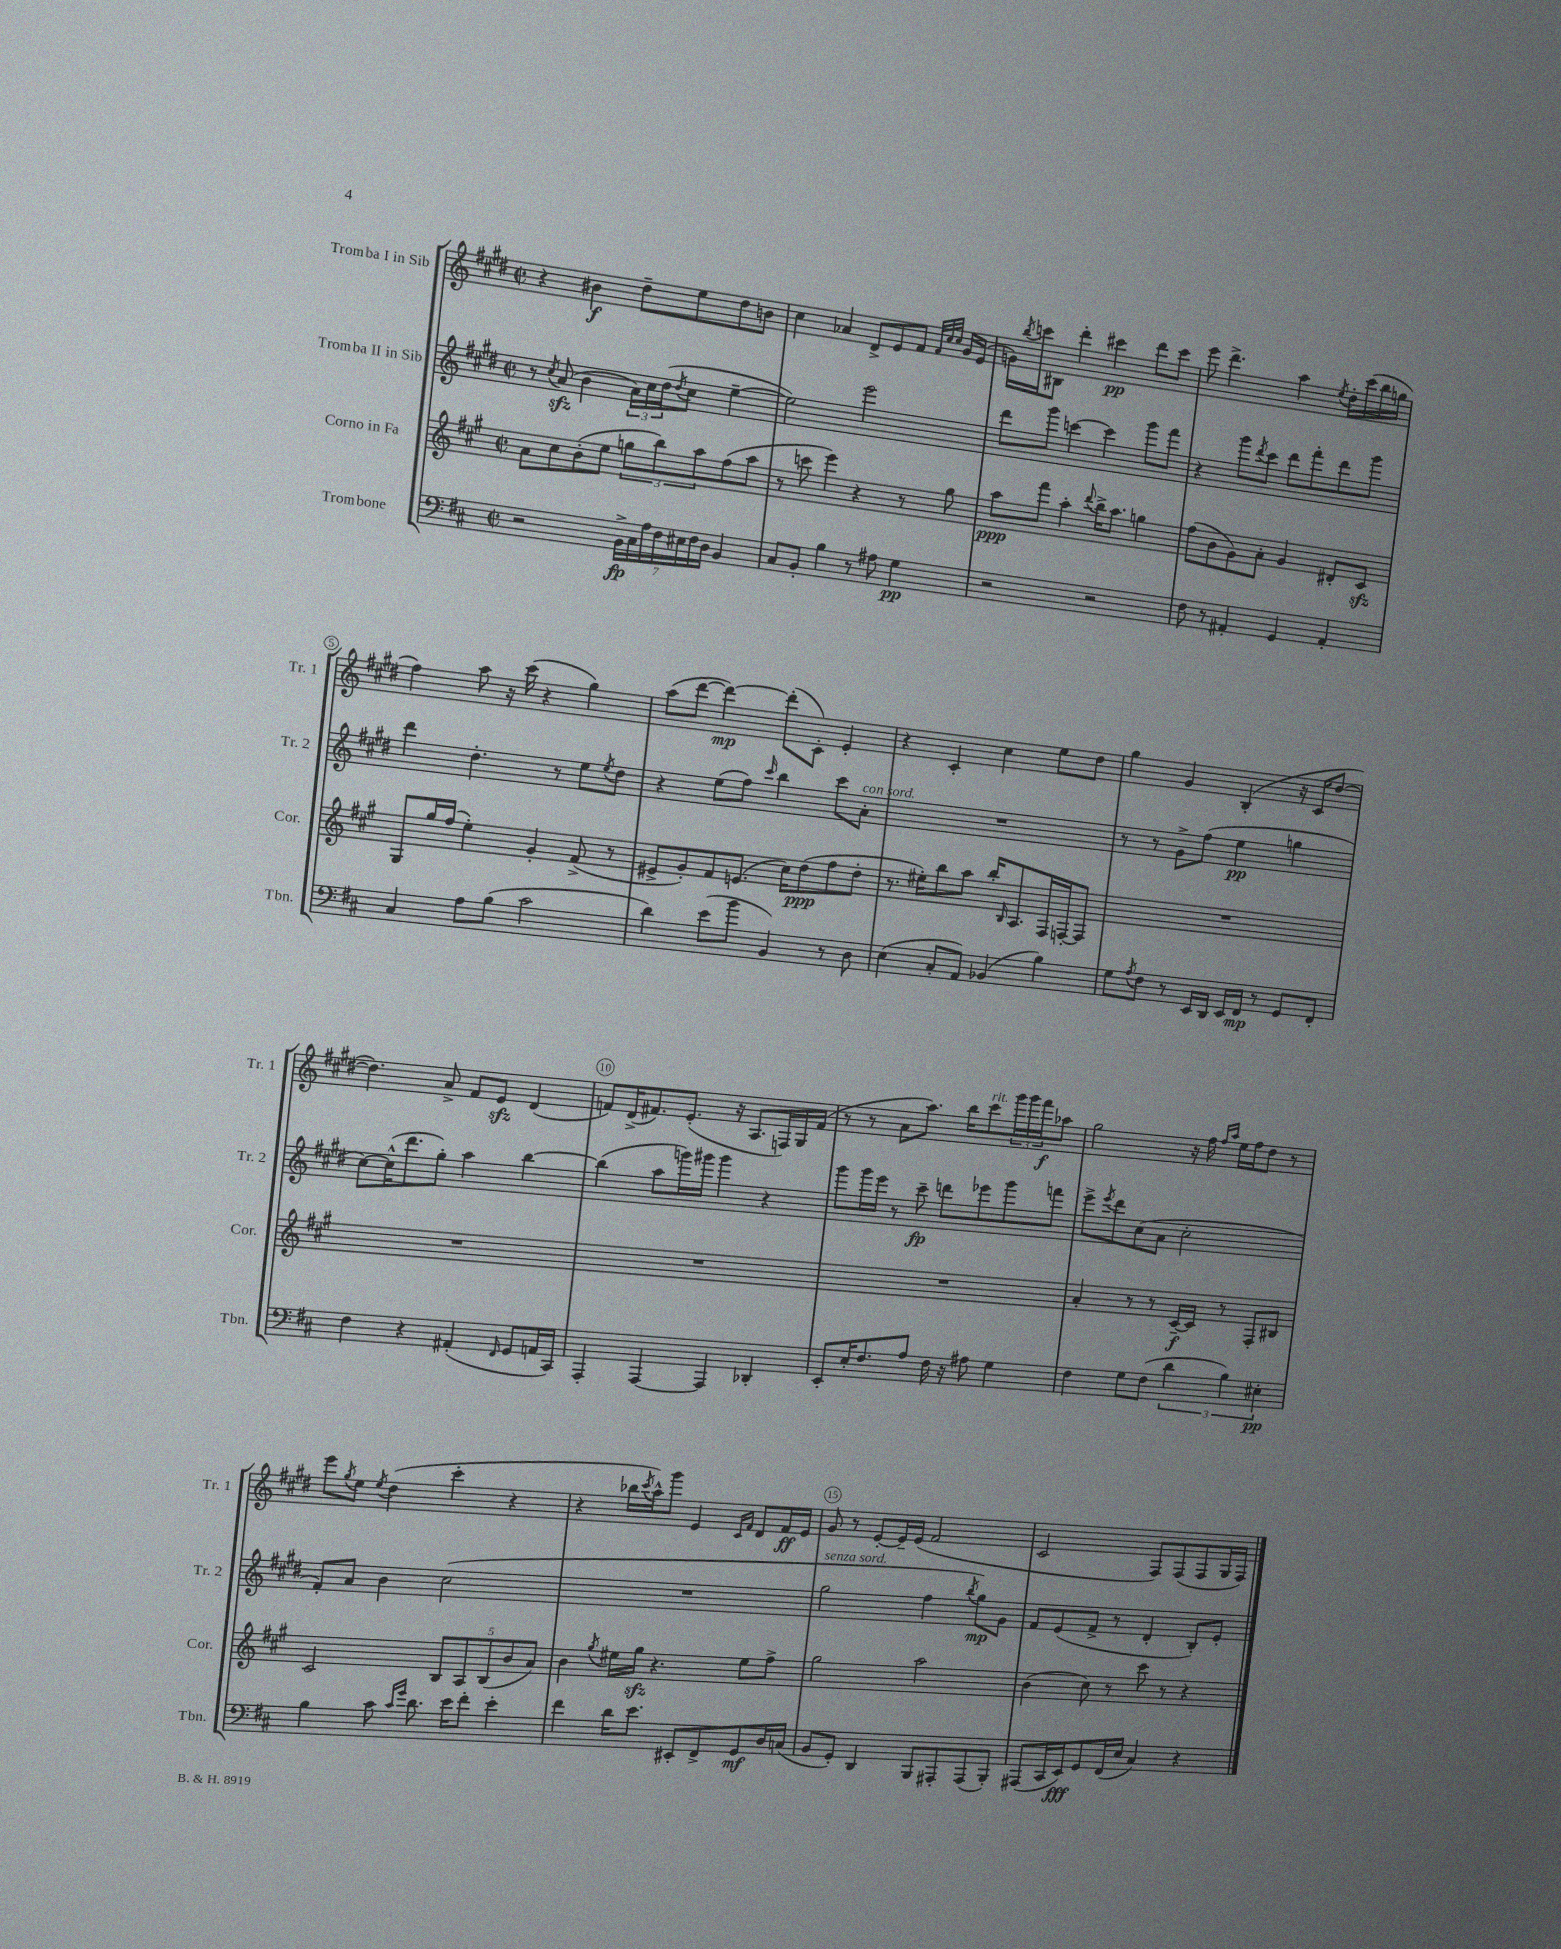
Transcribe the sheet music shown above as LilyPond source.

<<
\new StaffGroup <<
\new Staff = "s0" \with { instrumentName = "Tromba I in Sib" shortInstrumentName = "Tr. 1" } {
    \clef treble \key e \major \defaultTimeSignature \time 2/2
    r4 bis'4\f dis''8-- e''8 dis''8 b'8 |
    cis''4 aes'4 dis'8-> e'8 fis'8 \grace { fis'32 cis''32 cis''32 } gis'16 e'16( |
    g'16) \acciaccatura { b''8 } c'''16 bis8 dis'''4-. cis'''4\pp dis'''8 cis'''8 |
    e'''8 dis'''4.-> a''4 \acciaccatura { e''8 } dis''16-. cis'''16( b''16 g''16 |
    fis''4) a''8 r16 cis'''16( r4 gis''4) |
    a''8( dis'''8~ dis'''4~\mp) dis'''8-.( cis'8-.) e'4-. |
    r4 cis'4-. cis''4 e''8 dis''8 |
    gis''4 gis'4 b4-.( r16 cis'16 dis''8~ |
    dis''4.) a'8-> fis'8 e'8\sfz dis'4( |
    f'8) dis'16->( fis'8.) e'8.-.( r16 a8. f16) gis16 fis'16( |
    r8 r8 a'8 a''8.) b''16 cis'''8^\markup { \italic "rit." } \tuplet 3/2 { gis'''16 gis'''16 fis'''16\f } aes''8 |
    gis''2 r16 fis''16 \grace { fis''16 a''16 } e''16 fis''16 dis''8 r8 |
    e'''8 \acciaccatura { gis''8 } e''8 \acciaccatura { e''8 } dis''4( cis'''4-. r4 |
    r4 bes''16 \acciaccatura { cis'''8 } a''16-^) gis'''8 e'4 \grace { cis'16 fis'16 } dis'8 fis'16\ff e'16 |
    gis'8 r8 e'8~-. e'16-- e'16( fis'2 |
    cis'2 fis8) fis8( fis8 gis16 fis16) \bar "|." |
}
\new Staff = "s1" \with { instrumentName = "Tromba II in Sib" shortInstrumentName = "Tr. 2" } {
    \clef treble \key e \major \defaultTimeSignature \time 2/2
    r8 \acciaccatura { cis''8 } a'8\sfz( b'4 \tuplet 3/2 { a'16) cis''16 dis''16( } \acciaccatura { dis''8 } cis''8 e''4~-- |
    e''2) e'''2 |
    dis'''8 gis'''8 c'''4~ c'''4 gis'''8 fis'''8 |
    r4 gis'''8 \acciaccatura { dis'''8 } cis'''8 dis'''8 fis'''8-. dis'''8 gis'''8 |
    dis'''4 dis''4.-. r8 e''8 \acciaccatura { e''8 } dis''8 |
    r4 e''8( fis''8) \grace { cis'''16 } b''4 cis'''8 a'8-.^\markup { \italic "con sord." } |
    R1 |
    r8 r8 gis'8-> fis''8( e''4\pp g''4 |
    cis''8~) cis''16-^( dis'''8. gis''8-.) a''4 b''4~ |
    b''4( a''8 g'''16) gis'''16 gis'''4 r4 |
    gis'''8 gis'''16 e'''16 r8 cis'''8--\fp d'''8 ees'''8 gis'''8 f'''8 |
    e'''8-> \acciaccatura { e'''8 } dis'''8 cis''8( a'8 cis''2-. |
    fis'8-.) a'8 b'4 cis''2( |
    R1 |
    gis''2^\markup { \italic "senza sord." } fis''4 \acciaccatura { b''8 } gis''8\mp) gis'8 |
    fis'8 e'8( fis'8-> r8 dis'4-. b8-.) e'8-. \bar "|." |
}
\new Staff = "s2" \with { instrumentName = "Corno in Fa" shortInstrumentName = "Cor." } {
    \clef treble \key a \major \defaultTimeSignature \time 2/2
    a'8 cis''8 b'8-.( e''8 \tuplet 3/2 { g''8 b''8) a''8 } fis''8( a''8 |
    r8 c'''8 e'''4) r4 r8 gis''8 |
    a''8\ppp fis'''8 a''4-. \appoggiatura { d'''8 } b''16-> a''8. g''4 |
    fis''8( b'8 gis'8) a'8-. gis'4 dis'8-. cis'8\sfz |
    gis8 gis''16 fis''16( e''4-.) gis'4-. fis'8->( r8 |
    eis'8-> gis'8-.) fis'8 e'8.( cis''16) d''8\ppp( fis''8 d''8-. |
    r8. eis''16-.) b''8 a''8 b''16-. \grace { b16 } a8. fis16 f16~-. f8 |
    R1 |
    R1 |
    R1 |
    R1 |
    a'4-. r8 r8 cis'16~--\f cis'16 r8 fis8-. bis8 |
    cis'2 \tuplet 5/4 { b8 a8 b8( b'8 a'8) } |
    b'4 \acciaccatura { gis''8 } eis''16 gis''16\sfz r4. eis''8 fis''8-> |
    gis''2 a''2 |
    b'4( cis''8) r8 cis'''8 r8 r4 \bar "|." |
}
\new Staff = "s3" \with { instrumentName = "Trombone" shortInstrumentName = "Tbn." } {
    \clef bass \key d \major \defaultTimeSignature \time 2/2
    r2 \tuplet 7/4 { b,16->\fp cis16 a16 fis16 eis16 fis16 d16 } b,4 |
    cis8 b,8-. b4 r8 ais8 g4\pp |
    r2 r2 |
    fis8 r8 ais,4-. g,4 ais,4-. |
    cis4 a8 b8( cis'2 |
    d'4) e'8( b'8 b,4) r8 d8 |
    e4( cis8-. a,8) bes,4( b4) |
    g8 \acciaccatura { a8 } fis8 r8 e,16 d,16 e,16 fis,16\mp r8 g,8 fis,8-. |
    fis4 r4 ais,4-.( \grace { fis,16 } g,8 a,16 cis,16) |
    a,,4-. a,,4~ a,,4 des,4-. |
    e,8-. e16-. fis8. a8 fis16 r16 ais8 g4 |
    fis4 g8 fis8( \tuplet 3/2 { d'4 b4) eis4-.\pp } |
    b4 cis'8 \grace { cis'16 g'16 } d'8. e'16 fis'8-. e'4-. |
    fis'4 d'16 e'8. eis,8-. fis,8-> g,8\mf d16 c16( |
    b,8 g,8-.) d,4 b,,8 ais,,8-. ais,,8( b,,8-.) |
    ais,,8( cis,16 e,16\fff) g,8 fis,16( e16 cis4) r4 \bar "|." |
}
>>
>>
\layout { \context { \Score \override BarNumber.break-visibility = ##(#f #t #t) barNumberVisibility = #(every-nth-bar-number-visible 5) \override BarNumber.stencil = #(make-stencil-circler 0.1 0.3 ly:text-interface::print) } }
